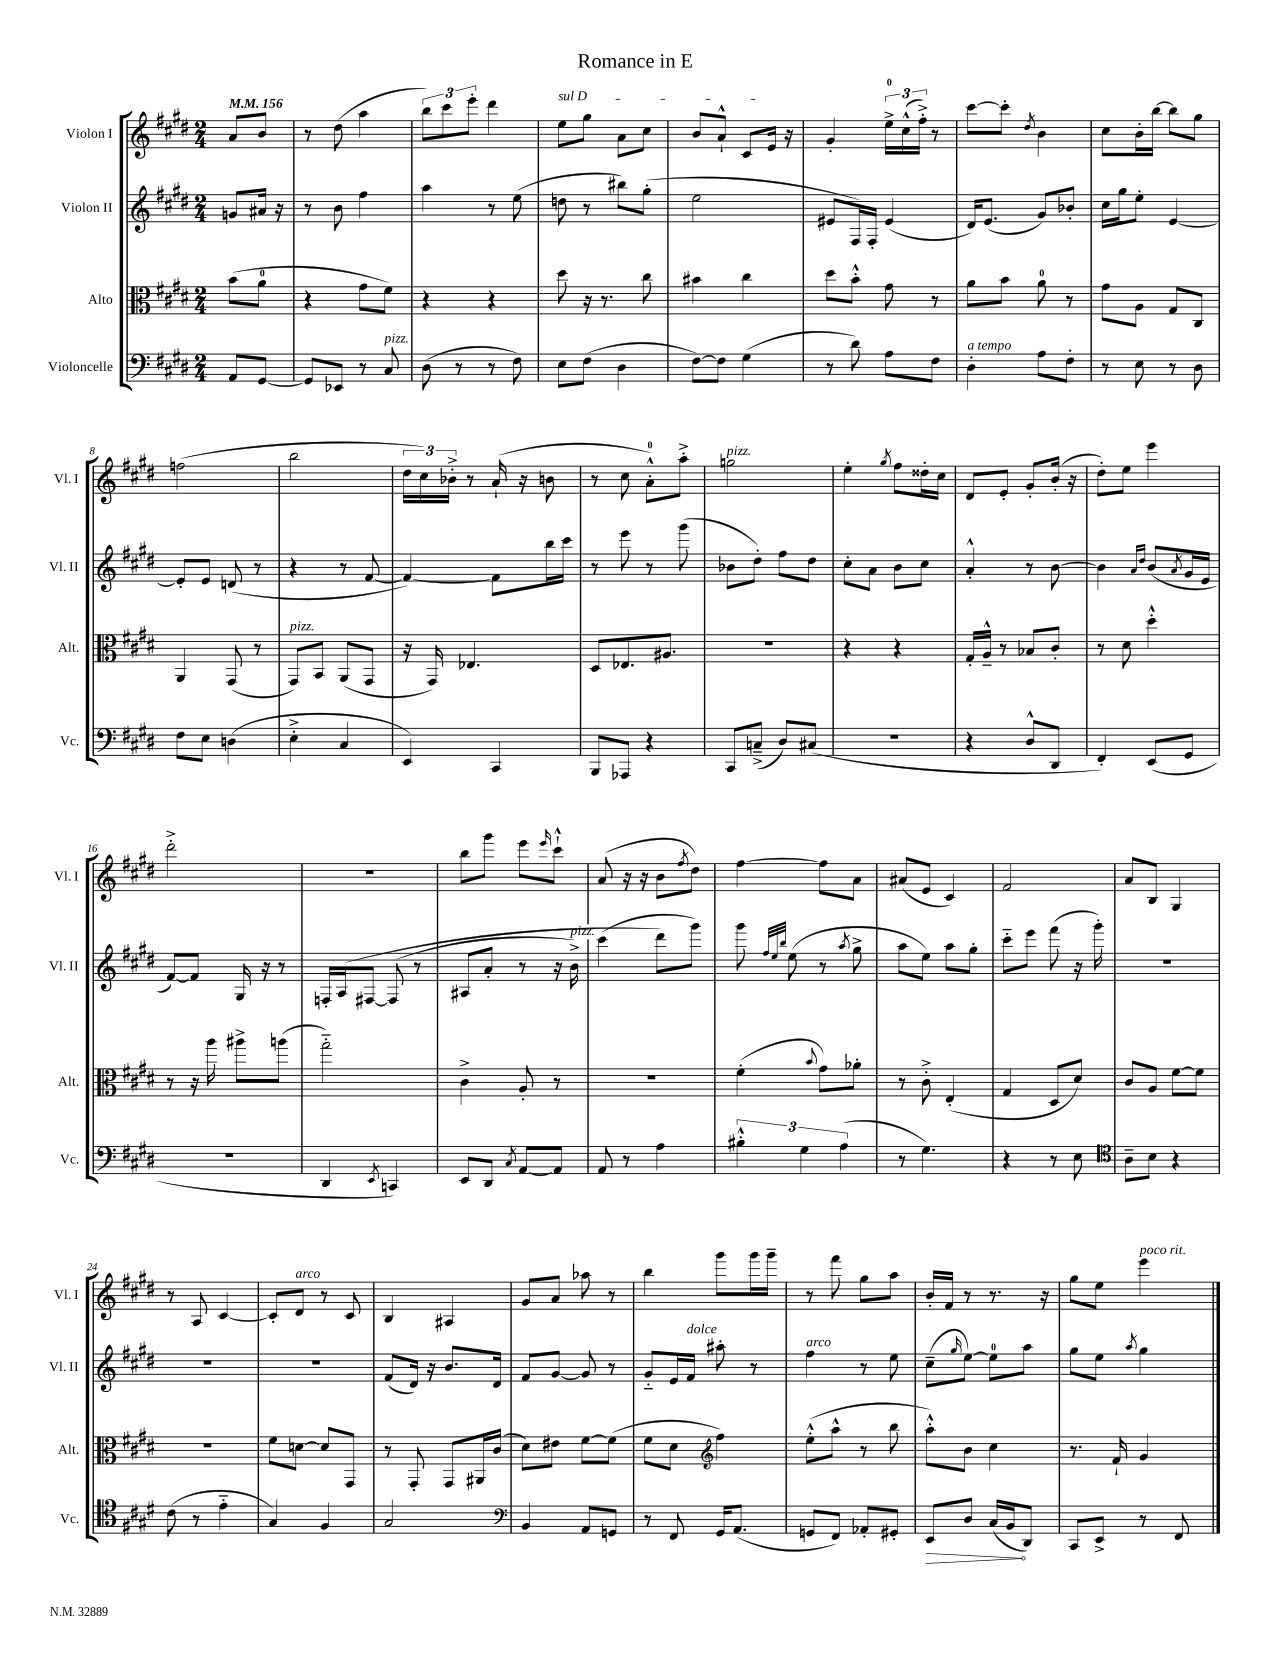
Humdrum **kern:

**kern	**kern	**kern	**kern
*staff4	*staff3	*staff2	*staff1
*clefF4	*clefC3	*clefG2	*clefG2
*k[f#c#g#d#]	*k[f#c#g#d#]	*k[f#c#g#d#]	*k[f#c#g#d#]
*M2/4	*M2/4	*M2/4	*M2/4
*MM156	*MM156	*MM156	*MM156
8AA/L	(8b\L	8g/L	8a/L
[8GG#/J	8a\J	16a#/Jk	8b/J
.	.	16r	.
=	=	=	=
8GG#/]L	4r	8r	8r
8EE-/J	.	8b\	(8dd#\
8r	8g#\L	4ff#\	4aa\
8C#/	8f#\J)	.	.
=	=	=	=
(8D#\	4r	4aa\	12bb\L)
.	.	.	12ccc#\
8r	.	.	.
.	.	.	12eee'\J
8r	4r	8r	4ddd#\
8F#\)	.	(8ee\	.
=	=	=	=
8E\L	8dd#\	8dd\	8ee\L
(8F#\J	16r	8r	8gg#\J
.	8.r	.	.
4D#\	.	8bb#\L)	8a\L
.	8cc#\	(8gg#'\J	8cc#\J
=	=	=	=
[8F#\L)	4b#\	2ee\	8b/L
8F#\]J	.	.	8a`^^/J
(4G#\	4cc#\	.	8c#/L
.	.	.	16e/Jk
.	.	.	16r
=	=	=	=
8r	8dd#\L	8e#/L	4g#'/
8d#\)	8b'^^\J	16F#/L)	.
.	.	16F#'/JJ	.
8A\L	8g#\	(4e#/	24ee^\LL
.	.	.	(24cc#^^\
.	.	.	24ff#'^\JJ)
8F#\J	8r	.	8r
=	=	=	=
4D#'\	8a\L	16d#/LK)	[8ccc#\L
.	.	(8.e/J	.
.	8b\J	.	8ccc#'\]J
.	.	.	8qdd#/
8A\L	8a\	8g#/L)	4b\
8F#'\J	8r	8b-'/J	.
=	=	=	=
8r	8g#\L	16cc#\LL	8cc#\L
.	.	16gg#\J	.
8E\	8A\J	8ee'\J	16b'\L
.	.	.	[16bb\JJ
8r	8G#/L	[4e/	8bb\]L
8D#\	8C#/J	.	8gg#\J
=	=	=	=
8F#\L	4AA/	8e'/]L	(2ff\
8E\J	.	8e/J	.
(4D\	(8GG#/	(8d/	.
.	8r	8r	.
=	=	=	=
4E'^\	8GG#/L)	4r	2bb\
.	8BB/J	.	.
4C#/	(8AA/L	8r	.
.	8GG#/J	[8f#/	.
=	=	=	=
4EE/)	16r	4f#/_)	24dd#\LL
.	.	.	24cc#\)
.	16GG#/)	.	.
.	.	.	24b-'^\JJ
.	4.E-/	.	8r
4CC#/	.	8f#\]L	(16a`/
.	.	.	16r
.	.	16bb\L	8b\
.	.	16ccc#\JJ	.
=	=	=	=
8BBB/L	8D#/L	8r	8r
8AAA-/J	8.E-/	8eee\	8cc#\
4r	.	8r	8a'^^\L)
.	8.A#/J	.	.
.	.	(8ggg#\	8aa'^\J
=	=	=	=
8CC#/L	2r	8b-\L	2gg\
(8C~^/J	.	8dd#'\J)	.
8D#/L)	.	8ff#\L	.
(8C#/J	.	8dd#\J	.
=	=	=	=
2r	4r	8cc#'\L	4ee'\
.	.	8a\J	.
.	.	.	8qgg#/
.	4r	8b\L	8ff#\L
.	.	8cc#\J	16dd##'\L
.	.	.	16cc#\JJ
=	=	=	=
4r	16G#'/LL	4a'^^/	8d#/L
.	16A~^^/JJ	.	.
.	8r	.	8e'/J
8D#^^/L	8B-/L	8r	8g#'/L
8DD#/J	8c#'/J	[8b\	(16b'/Jk
.	.	.	16r
=	=	=	=
4FF#'/)	8r	4b\]	8dd#'\L)
.	8d#\	.	8ee\J
.	.	16qqa/LL	.
.	.	16qqdd#/JJ	.
(8EE/L	4dd#'^^\	(8b/L	4eee\
.	.	8qa/	.
8GG#/J	.	16g#/L	.
.	.	16e/JJ	.
=	=	=	=
2r	8r	[8f#/L)	2ddd#'^\
.	16r	8f#/]J	.
.	16aa\	.	.
.	8aa#^\L	16G#/	.
.	.	16r	.
.	(8aa\J	8r	.
=	=	=	=
4DD#/	2gg#'~\)	16F'/LL	2r
.	.	&(16A/J	.
.	.	[8F#/J	.
8qEE/	.	.	.
4CC/)	.	(8F#/]	.
.	.	8r	.
=	=	=	=
8EE/L	4c#^\	8A#/L	8bb\L
8DD#/J	.	8a'/J	8ggg#\J
8qC#/	.	.	.
[8AA/L	8A'/	8r	8eee\L
.	.	.	16qqeee/
8AA/]J	8r	16r	8ccc#`^^\J
.	.	16b^\)	.
=	=	=	=
8AA/	2r	(4ccc#\	(8a/
8r	.	.	16r
.	.	.	16r
4A\	.	8ddd#\L&)	8b\L
.	.	.	8qff#/
.	.	8ggg#\J)	8dd#\J)
=	=	=	=
6B#'^^\	(4f#'\	8ggg#\	[4ff#\
.	.	32qqff#/LLL	.
.	.	32qqee/	.
.	.	32qqbb/JJJ	.
.	.	(8ee\	.
6G#\	.	.	.
.	8qqb/	.	.
.	8g#\L)	8r	8ff#\]L
(6A\	.	.	.
.	.	8qaa/	.
.	8a-'\J	8gg#^\	8a\J
=	=	=	=
8r	8r	8aa\L	(8a#/L
4.G#\)	8c#'^\	8ee\J)	8e/J
.	(4E'/	8aa\L	4c#/)
.	.	8gg#'\J	.
=	=	=	=
4r	4G#/	8ccc#'~\L	2f#/
.	.	8eee\J	.
8r	8D#/L	(8fff#\	.
8E\	8d#/J)	16r	.
.	.	16ggg#'\)	.
=	=	=	=
*clefC4	*	*	*
8A~\L	8c#/L	2r	8a/L
8B\J	8A/J	.	8B/J
4r	[8f#\L	.	4G#/
.	8f#\]J	.	.
=	=	=	=
(8c#\	2r	2r	8r
8r	.	.	8A/
4e'~\	.	.	[4c#/
=	=	=	=
4G#/)	8f#\L	2r	8c#'/]L
.	[8d\J	.	8d#/J
4F#/	8d/]L	.	8r
.	8GG#/J	.	8c#/
=	=	=	=
2G#/	8r	(8f#/L	4B/
.	8GG#'/	16d#/Jk)	.
.	.	16r	.
.	8GG#/L	8.b/L	4A#/
.	16AA#/L	.	.
.	(16c#/JJ	16d#/Jk	.
=	=	=	=
*clefF4	*	*	*
4BB/	8d#\L)	8f#/L	8g#/L
.	8e#\J	[8g#/J	8a/J
8AA/L	[8f#\L	8g#/]	8aa-\
8GG/J	(8f#\]J	8r	8r
=	=	=	=
8r	8f#\L	8g#'~/L	4bb\
8FF#/	8d#\J	16e/L	.
.	.	16f#/JJ	.
*	*clefG2	*	*
16GG#/LK	4ff#\)	8aa#'\	8ggg#\L
(8.AA/J	.	.	.
.	.	8r	16ggg#\L
.	.	.	16ggg#~\JJ
=	=	=	=
8GG/L	(8ee'^^\L	4ff#\	8r
8FF#/J)	8aa^^\J	.	8fff#\
8AA-'/L	8r	8r	8gg#\L
8GG#'/J	8bb\	8ee\	8aa\J
=	=	=	=
8EE/L	8aa'^^\L)	(8cc#~\L	16b'/LL
.	.	.	16f#/JJ
.	.	16qqgg#/	.
8D#/J	8b\J	[8ee\J)	8r
(16C#/LL	4cc#\	8ee\]L	8.r
16BB/J	.	.	.
8DD#/J)	.	8aa\J	.
.	.	.	16r
=	=	=	=
8CC#/L	8.r	8gg#\L	8gg#\L
8EE^/J	.	8ee\J	8ee\J
.	16f#`/	.	.
.	.	8qaa/	.
8r	4g#/	4gg#\	4eee\
8FF#/	.	.	.
==	==	==	==
*-	*-	*-	*-
